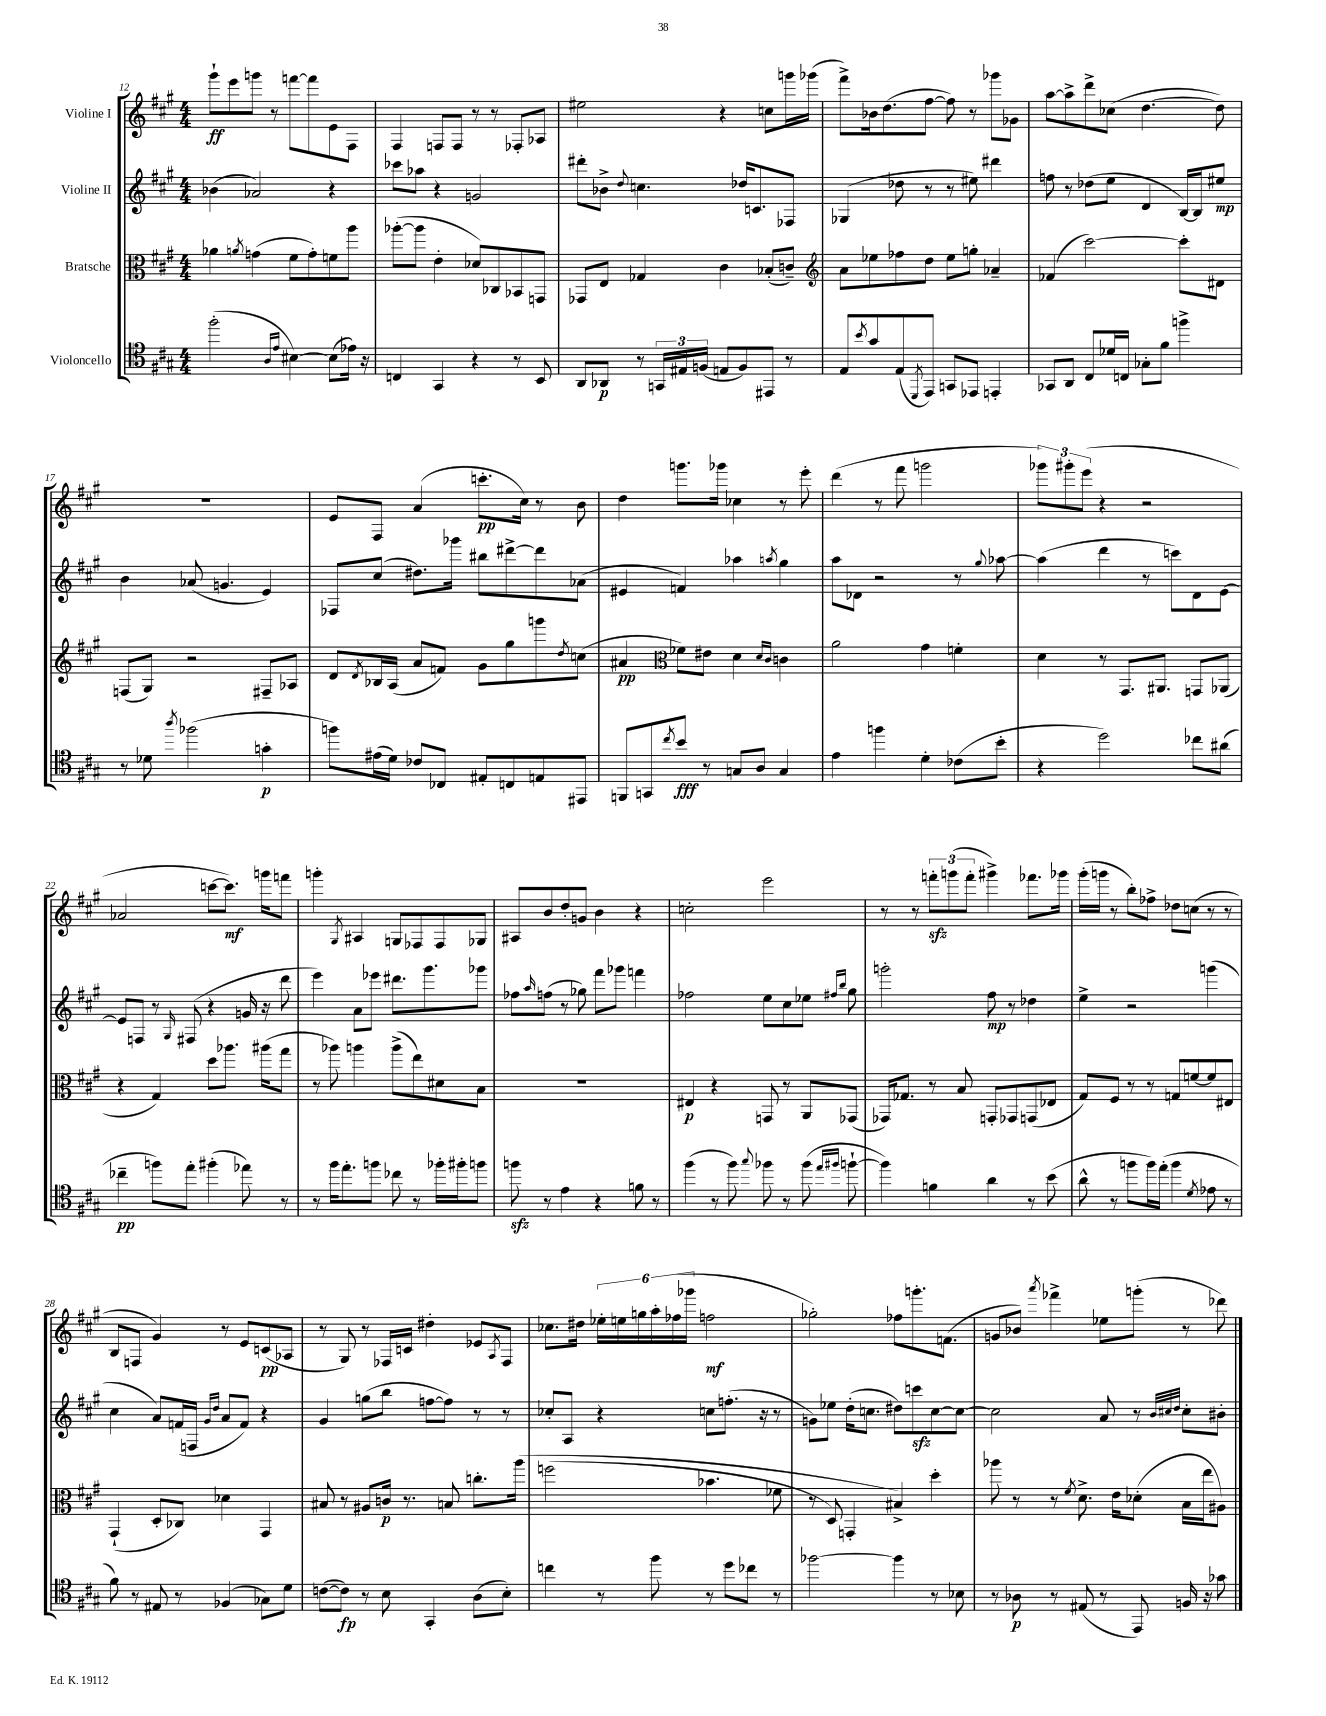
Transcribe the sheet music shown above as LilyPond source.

<<
\new StaffGroup <<
\new Staff = "s0" \with { instrumentName = "Violine I" } {
    \clef treble \key a \major \numericTimeSignature \time 4/4
    gis'''8-!\ff e'''8 g'''8 r8 f'''8~ f'''8 e'8 fis8 |
    fis4 f8 f8 r8 r8 fes8-. aes8 |
    eis''2 r4 c''8 g'''16 ges'''16( |
    fis'''8->) bes'16 d''8.( fis''8~ fis''8) r8 ges'''8 ges'8 |
    a''8~ a''8-> d'''8-> ces''8( d''4.~ d''8) |
    R1 |
    e'8 fis8 a'4( c'''8.-.\pp cis''16) r8 b'8 |
    d''4 g'''8. ges'''16 ces''4 r8 e'''8-. |
    d'''4( r8 fis'''8 g'''2 |
    \tuplet 3/2 { ges'''8) gis'''8-. e'''8( } r4 r2 |
    aes'2 c'''8~ c'''8.\mf) g'''16 f'''8 |
    g'''4-. \acciaccatura { gis8 } ais4 g8 fes8 fes8 ges8 |
    ais8 b'8 d''8-. g'8 b'4 r4 |
    c''2-. e'''2 |
    r8 r8 \tuplet 3/2 { f'''8-.\sfz g'''8( f'''8-. } gis'''4->) fes'''8. ges'''16 |
    gis'''16-.( g'''16 r8 b''8-.) fes''8-> des''8 c''8( r8 r8 |
    b8 f8 gis'4) r8 e'8 c'8\pp( aes8 |
    r8 gis8) r8 fes16 c'16 dis''4-. ees'8 \acciaccatura { a8 } fes8 |
    ces''8. dis''16 \tuplet 6/4 { ees''16-. e''16 g''16 a''16-. fes''16( ges'''16 } f''2\mf |
    ges''2-.) fes''8 g'''8.-. f'8.( |
    g'8 bes'8) \acciaccatura { a'''8 } fes'''4-> ees''8 g'''8-.( r8 des'''8) \bar "|." |
}
\new Staff = "s1" \with { instrumentName = "Violine II" } {
    \clef treble \key a \major \numericTimeSignature \time 4/4
    bes'4( aes'2) r4 |
    ces'''8 aes''8 r4 g'2 |
    dis'''8-. bes'8-> \appoggiatura { d''8 } c''4. des''16 c'8. fes8 |
    ges4( des''8 r8 r8 eis''8) dis'''4 |
    f''8 r8 des''8( e''8 d'4 b16~) b16 eis''8\mp |
    b'4 aes'8( g'4. e'4) |
    fes8 cis''8( dis''8.) ges'''16 bis''8 dis'''8~-> dis'''8 aes'8( |
    eis'4 f'4) aes''4 \acciaccatura { a''8 } gis''4 |
    a''8 des'8 r2 r8 \appoggiatura { gis''8 } aes''8~ |
    aes''4( d'''4 r8 c'''8) d'8 e'8~ |
    e'8 f8 r8 \grace { gis16 } fis8( r4 g'16 r16 d'''8 |
    e'''4) a'8 ees'''8 dis'''8. gis'''8. ges'''8 |
    fes''8 \grace { a''16 } f''8( r8 ges''8) fis'''8 ges'''8 f'''4 |
    fes''2 e''8 cis''8 ees''8 \grace { fis''16 b''16 } gis''8 |
    g'''2-. fis''8\mp r8 des''4 |
    e''4-> r2 g'''4( |
    cis''4 a'8) f'16( f16 \grace { gis'16 d''16 } a'8 f'8) r4 |
    gis'4 g''8( b''8 f''8~ f''8) r8 r8 |
    ces''8-. a8 r4 c''8 f''8.-.( r16 r8 |
    g'8) ees''8 d''16-.( c''8. dis''8) c'''8\sfz c''8~ c''8~ |
    c''2 a'8 r8 \grace { b'32 cis''32 d''32 } cis''8-. bis'8-. \bar "|." |
}
\new Staff = "s2" \with { instrumentName = "Bratsche" } {
    \clef alto \key a \major \numericTimeSignature \time 4/4
    aes'4 \acciaccatura { a'8 } g'4( fis'8 g'8-.) f'8 a''8 |
    aes''8~-.( aes''8 e'4-. des'8) ces8 bes,8 g,8 |
    ges,8 e8 ges4 cis'4 bes8-.( c'8--) |
    \clef treble a'8 ees''8 fes''8 d''8 ees''8 g''8-. aes'4-- |
    fes'4( cis'''2~) cis'''8-. dis'8 |
    f8( gis8) r2 fis8-- aes8 |
    d'8 \acciaccatura { d'8 } bes16 a16( a'8 f'8) gis'8 gis''8 g'''8 \acciaccatura { d''8 } c''8( |
    ais'4\pp \clef alto fes'8) eis'8 d'4 \grace { d'16 cis'16 } c'4 |
    a'2 gis'4 f'4-. |
    d'4 r8 gis,8. ais,8. g,8 aes,8( |
    r4 gis4) d''8 aes''8. ais''16( gis''8 |
    r8 aes''8) a''4 a''8->( e''8) dis'8 b8 |
    R1 |
    eis4\p r4 g,8 r8 a,8 ges,8( |
    ges,16) ges8. r8 b8 g,8-. ges,8 g,8( ees8 |
    gis8) fis8 r8 r8 g8 f'8~ f'8 eis8 |
    gis,4-!( d8-. ces8) des'4 gis,4 |
    bis8 r8 ais8 c'16\p r8. b8 c''8.-. a''16\( |
    f''2( bes'4. fes'8 |
    r8 d8) g,4-. bis4->\) d''4-. |
    aes''8 r8 r8 \acciaccatura { fis'8 } d'8.-> e'16 des'8-.( b16 e''16 ais8) \bar "|." |
}
\new Staff = "s3" \with { instrumentName = "Violoncello" } {
    \clef tenor \key a \major \numericTimeSignature \time 4/4
    fis''2-.( \grace { a16 e'16 } bis4~) bis8( ees'16) r16 |
    c4 gis,4 r4 r8 b,8 |
    a,8 aes,8\p r8 \tuplet 3/2 { g,16 eis16 f16( } e8 f8) eis,8 r8 |
    e8 \acciaccatura { b'8 } gis'8 e8( \acciaccatura { d,8 } e,8) g,8 ees,8 e,4-. |
    ges,8 a,8 cis8 des'16 c16 ges8-. fis'8 f''4-> |
    r8 des'8 \acciaccatura { a''8 } fes''2( g'4-.\p |
    f''8) eis'16( d'16) ces'8 ces8 eis8-. c8 e8 eis,8 |
    f,8 g,8 \acciaccatura { cis''8 } b'8\fff r8 g8 a8 g4 |
    e'4 f''4 d'4-. ces'8( b'8-. |
    r4 d''2) ces''8 ais'8( |
    ces''4--\pp f''8) e''8-. fis''4-.( ees''8) r8 |
    r8 fis''16 e''8.-. f''8 ces''8 r8 fes''16-. fis''16-. f''8 |
    f''8\sfz r8 e'4 r4 f'8 r8 |
    fis''4( r8 fis''8) \appoggiatura { gis''8 } fes''8 r8 fes''8( \grace { e''16 fis''16 } f''8~-! |
    f''4) f'4 a'4 r8 b'8( |
    a'8-^ r8 f''8 f''16) e''16-.( f''4 \acciaccatura { d'8 } ees'8 r8 |
    fis'8) r8 eis8 r8 fes4( ges8) d'8 |
    c'8~( c'8\fp) r8 b8 gis,4-. a8( b8-.) |
    c''4 r8 fis''8 r8 d''8 ces''8 r8 |
    fes''2~ fes''4 r8 bes8 |
    r8 aes8\p r8 eis8( r8 e,8) f16 r16 ges'8 \bar "|." |
}
>>
>>
\layout { \context { \Score currentBarNumber = #12 } }
